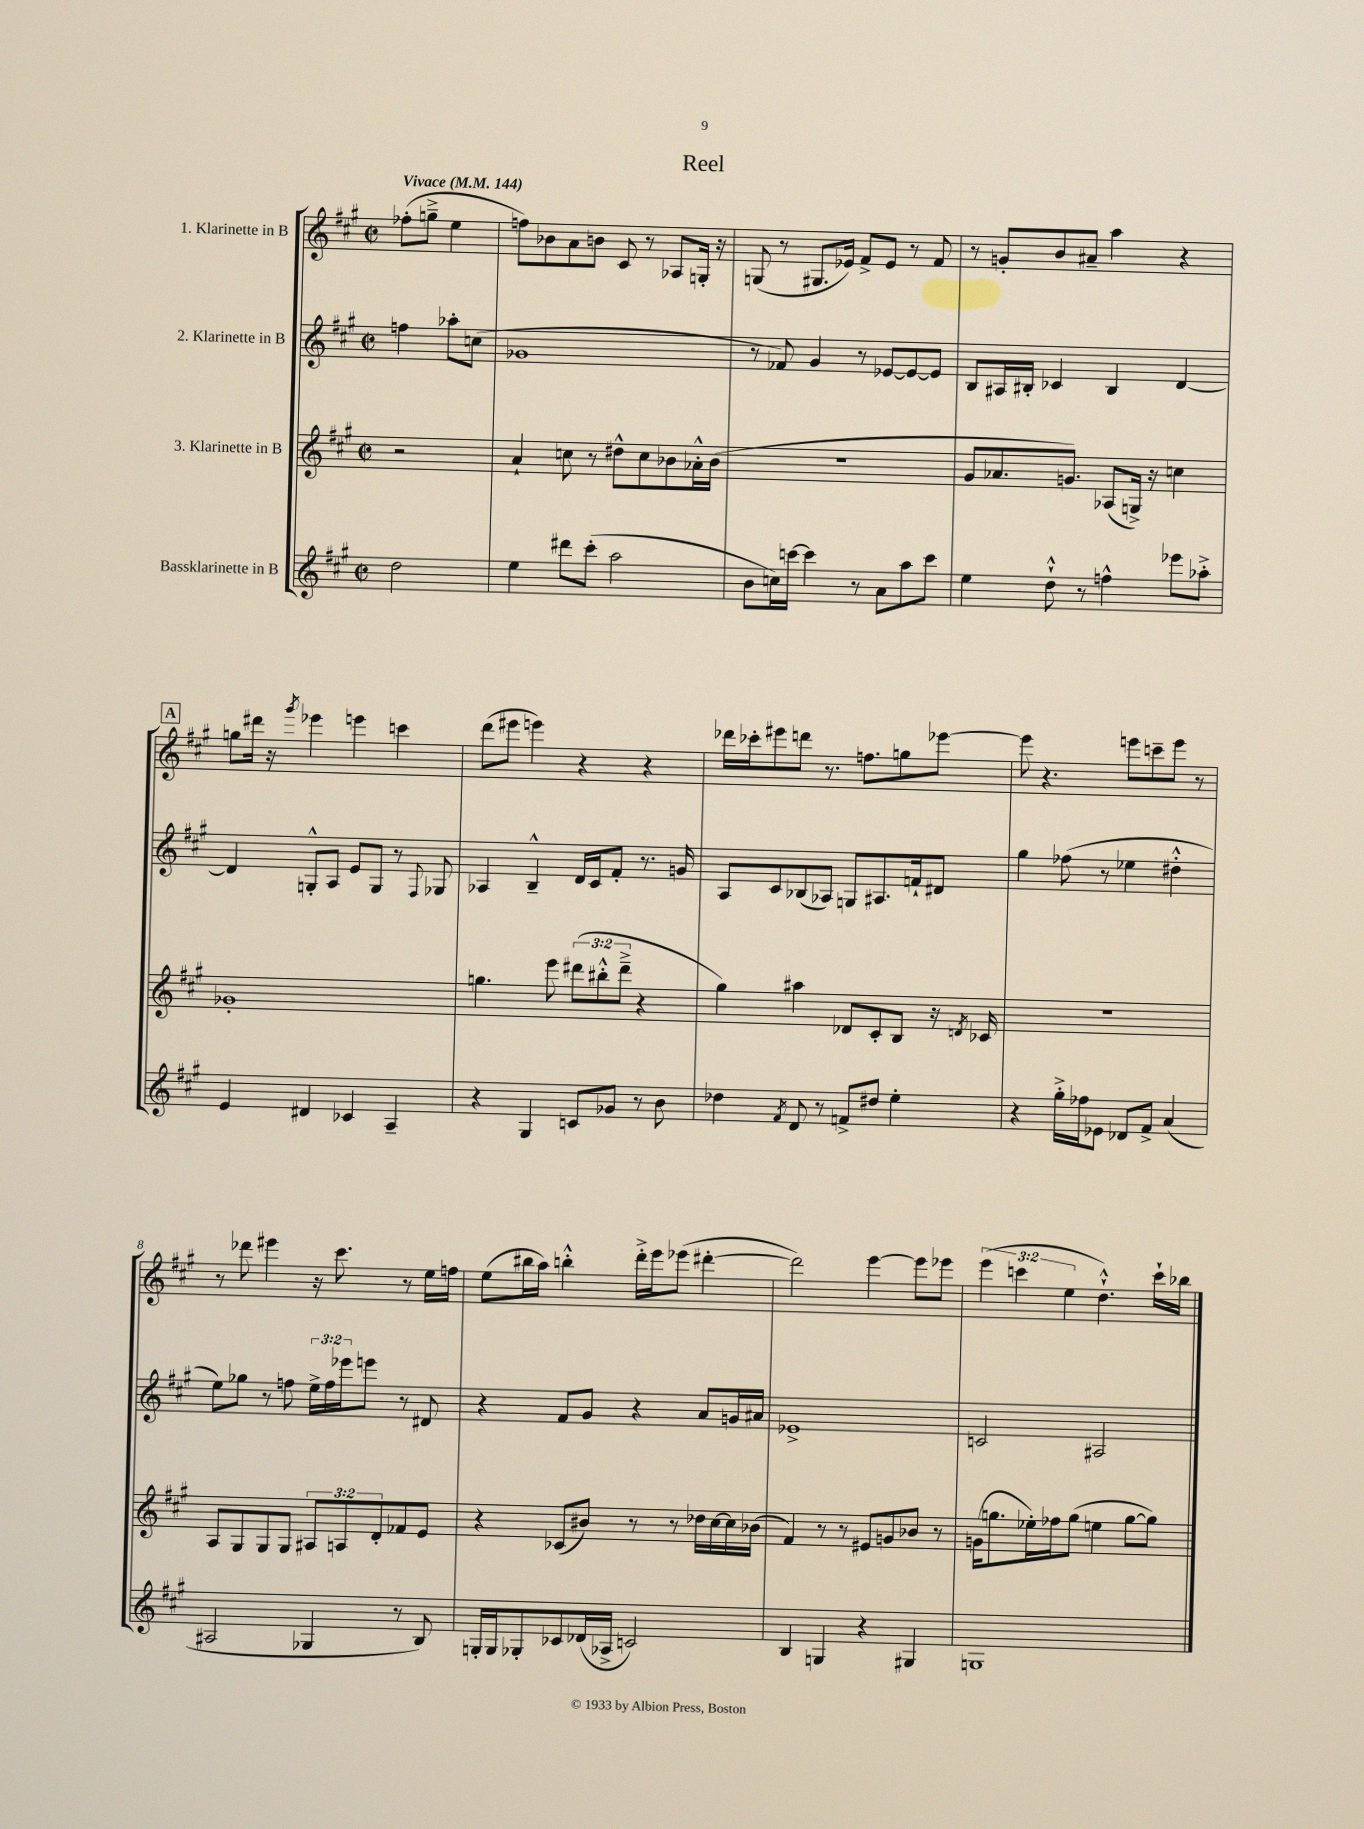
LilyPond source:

\header { title = "Reel" }
<<
\new StaffGroup <<
\new Staff = "s0" \with { instrumentName = "1. Klarinette in B" } {
    \clef treble \key a \major \defaultTimeSignature \time 2/2 \override Staff.TupletNumber.text = #tuplet-number::calc-fraction-text \partial 2 \tempo "Vivace" 4 = 144
    fes''8-.( g''8---> e''4 |
    f''8) bes'8 a'8 b'8 cis'8 r8 aes8 g16-. r16 |
    g8( r8 gis8. ees'16) fis'8-> ees'8 r8 fis'8 |
    r8 g'8-. b'8 ais'8-- a''4 r4 |
    \mark \markup { \box "A" } g''8 dis'''16 r16 \acciaccatura { gis'''8 } ees'''4 e'''4 c'''4 |
    d'''8( eis'''8 e'''4) r4 r4 |
    des'''16 ces'''16-. eis'''8 d'''8 r8. f''8. g''8 ees'''8~ |
    ees'''8 r4. e'''8 c'''8-- e'''8 r8 |
    r8 des'''8 eis'''4 r16 cis'''8. r8 e''16 f''16 |
    e''8( bis''16 a''16) b''4-.-^ d'''16-.-> e'''16 ees'''8( dis'''4~-. |
    dis'''2) e'''4~ e'''8 ees'''8 |
    \tuplet 3/2 { e'''4( c'''4 e''4 } d''4.-!-^) c'''16-! bes''16 \bar "|." |
}
\new Staff = "s1" \with { instrumentName = "2. Klarinette in B" } {
    \clef treble \key a \major \defaultTimeSignature \time 2/2 \override Staff.TupletNumber.text = #tuplet-number::calc-fraction-text \partial 2
    f''4 aes''8-. c''8( |
    ges'1 |
    r8 fes'8) gis'4 r8 ees'8~ ees'8~ ees'8 |
    b8 ais16 bis16-. ces'4 bis4 d'4~ |
    \mark \markup { \box "A" } d'4 g8-.-^ a8 e'8 g8 r8 \appoggiatura { fis8 } ges8 |
    aes4 b4---^ d'16 cis'16 fis'8-. r8. g'16 |
    a8 cis'8 bes8( aes8) g8 ais8. f'16-! dis'8 |
    gis''4 fes''8( r8 ees''4 dis''4-.-^ |
    e''8) ges''8 r8 f''8 \tuplet 3/2 { e''16-> f''16 ees'''16 } e'''8 r8 dis'8 |
    r4 fis'8 gis'8 r4 a'8 g'16 ais'16 |
    ees'1-> |
    c'2 ais2 \bar "|." |
}
\new Staff = "s2" \with { instrumentName = "3. Klarinette in B" } {
    \clef treble \key a \major \defaultTimeSignature \time 2/2 \override Staff.TupletNumber.text = #tuplet-number::calc-fraction-text \partial 2
    r2 |
    a'4-! c''8 r8 dis''8-^ c''8 bes'8 aes'16-.-^ bes'16( |
    r1 |
    gis'8 aes'8. g'8.) aes8( g16->) r16 c''4 |
    \mark \markup { \box "A" } ges'1-. |
    g''4. e'''8 \tuplet 3/2 { dis'''8( bis''8-.-^ dis'''8---> } r4 |
    gis''4) ais''4 des'8 cis'8-. b8 r16 \acciaccatura { d'8 } ces'16 |
    R1 |
    a8 gis8 gis8 gis8 \tuplet 3/2 { ais8 a8 d'8-. } fes'8 e'8 |
    r4 ces'8( bis'8) r8 r8 des''16 cis''16~ cis''16 bes'16( |
    fis'4) r8 r8 eis'8 g'8 bes'8 r8 |
    g'16( g''8. ees''16-.) fes''16 g''8( e''4 g''8~ g''8) \bar "|." |
}
\new Staff = "s3" \with { instrumentName = "Bassklarinette in B" } {
    \clef treble \key a \major \defaultTimeSignature \time 2/2 \partial 2
    d''2 |
    e''4 dis'''8 cis'''8-.( a''2 |
    b'8 c''16) c'''16~ c'''4 r8 a'8 a''8 c'''8 |
    e''4 d''8-!-^ r8 f''4-^ ees'''8 aes''8-.-> |
    \mark \markup { \box "A" } e'4 dis'4 ces'4 a4-- |
    r4 gis4 c'8 ges'8 r8 b'8 |
    des''4 \acciaccatura { fis'8 } d'8 r8 f'8-> dis''8 e''4-. |
    r4 gis''16-.-> fes''16 ees'8 des'8 fis'8-> a'4( |
    ais2 ges4 r8 b8) |
    g16-. g16 ges8-. ces'8 des'16( aes16-> c'2) |
    b4 g4 r4 gis4 |
    g1 \bar "|." |
}
>>
>>
